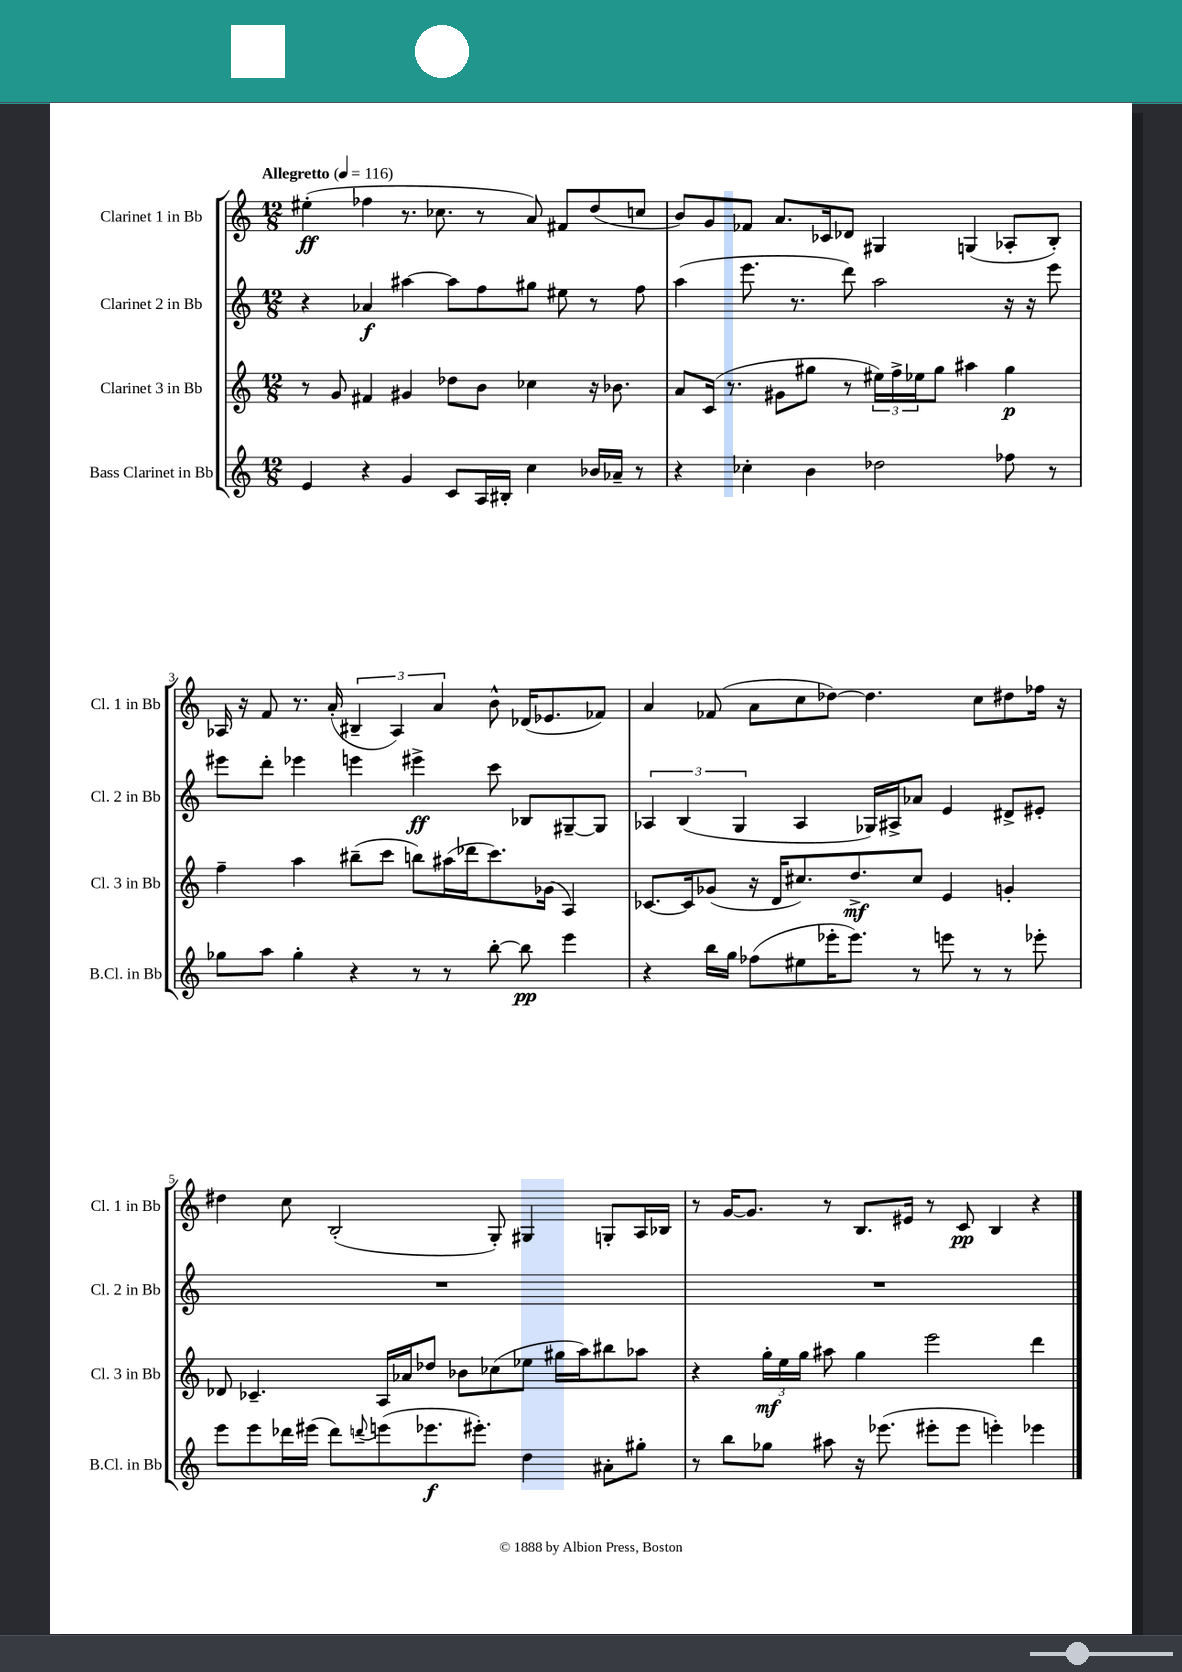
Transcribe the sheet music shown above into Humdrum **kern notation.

**kern	**kern	**kern	**kern
*staff4	*staff3	*staff2	*staff1
*clefG2	*clefG2	*clefG2	*clefG2
*k[]	*k[]	*k[]	*k[]
*M12/8	*M12/8	*M12/8	*M12/8
*MM116	*MM116	*MM116	*MM116
4e	8r	4r	(4ee#'
.	8g	.	.
4r	4f#	4a-	4ff-
4g	4g#	[4aa#	8.r
.	.	.	8.cc-
8c	8dd-	8aa#]	.
16A	8b	8ff	8r
16B#'	.	.	.
4cc	4cc-	8gg#	8a)
.	.	8ee#	8f#
16b-	16r	8r	(8dd
16a-~	8.b-	.	.
8r	.	8ff	8cc
=	=	=	=
4r	8a	(4aa	8b)
.	(16c	.	8g
.	8.r	.	.
4cc-'	.	8.eee	8f-
.	8g#	.	8.a
.	.	8.r	.
4b	8gg#	.	.
.	.	.	16c-
.	8r	8ddd)	8d-
2dd-	24ee#)	2aa	4G#
.	24ff^	.	.
.	24ee-	.	.
.	8gg#	.	.
.	4aa#	.	(4G
8ff-	4gg#	16r	8A-'
.	.	16r	.
8r	.	8eee	8B')
=	=	=	=
8gg-	4ff~	8eee#	16A-
.	.	.	16r
8aa	.	8ddd'	8f
4gg-'	4aa	4eee-	8.r
.	.	.	(16a'
4r	(8bb#~	4eee	6B#~
.	8ccc	.	.
.	.	.	6A-)
8r	8bb)	4eee#^	.
.	.	.	6a
8r	(16aa#	.	.
.	16ddd-	.	.
[8bb'	8.ccc)	8ccc	8b^^
8bb]	.	8B-	(16d-
.	(16g-	.	8.e-
4eee	4A)	[8G#~	.
.	.	8G#]	8f-)
=	=	=	=
4r	[8.c-	6A-	4a
.	.	(6B	.
.	16c-]	.	.
16bb	(8g-	.	(8f-
16gg	.	.	.
.	.	6G	.
(8ff-	16r	.	8a
.	16d	.	.
8ee#	8.cc#)	4A-	8cc
16eee-'	.	.	[8dd-)
8.eee-)	8.dd^	.	.
.	.	16G-)	4.dd-]
.	.	16A#^	.
8r	8cc#	8a-	.
8eee	4e	4e	.
8r	.	.	8cc
8r	4g'	8d#^	8dd#
8eee-'	.	8e#'	16ff-
.	.	.	16r
=	=	=	=
8eee	8d-	1.r	4dd#
8eee	4.c-~	.	.
16ddd-	.	.	8cc
(16eee#	.	.	.
8ddd-)	.	.	(2B'
8qqddd	.	.	.
(8eee	16A	.	.
.	16a-	.	.
8.eee-	8dd-	.	.
.	8b-	.	.
8.eee#')	.	.	.
.	(8cc-	.	8G')
4dd	8ee-	.	4G#
.	16gg#	.	.
.	16aa)	.	.
8a#'	8bb#	.	8G'
8gg#'	8aa-	.	16A
.	.	.	16B-
=	=	=	=
8r	4r	1.r	8r
8bb	.	.	[16g
.	.	.	8.g]
8gg-	24gg'	.	.
.	24ee	.	.
.	24gg	.	.
8aa#	8aa#	.	8r
16r	4gg	.	8.B
(8.eee-	.	.	.
.	.	.	16e#
8eee#'	2eee	.	8r
8eee#	.	.	8c
4eee')	.	.	4B
4eee-	4ddd	.	4r
==	==	==	==
*-	*-	*-	*-
